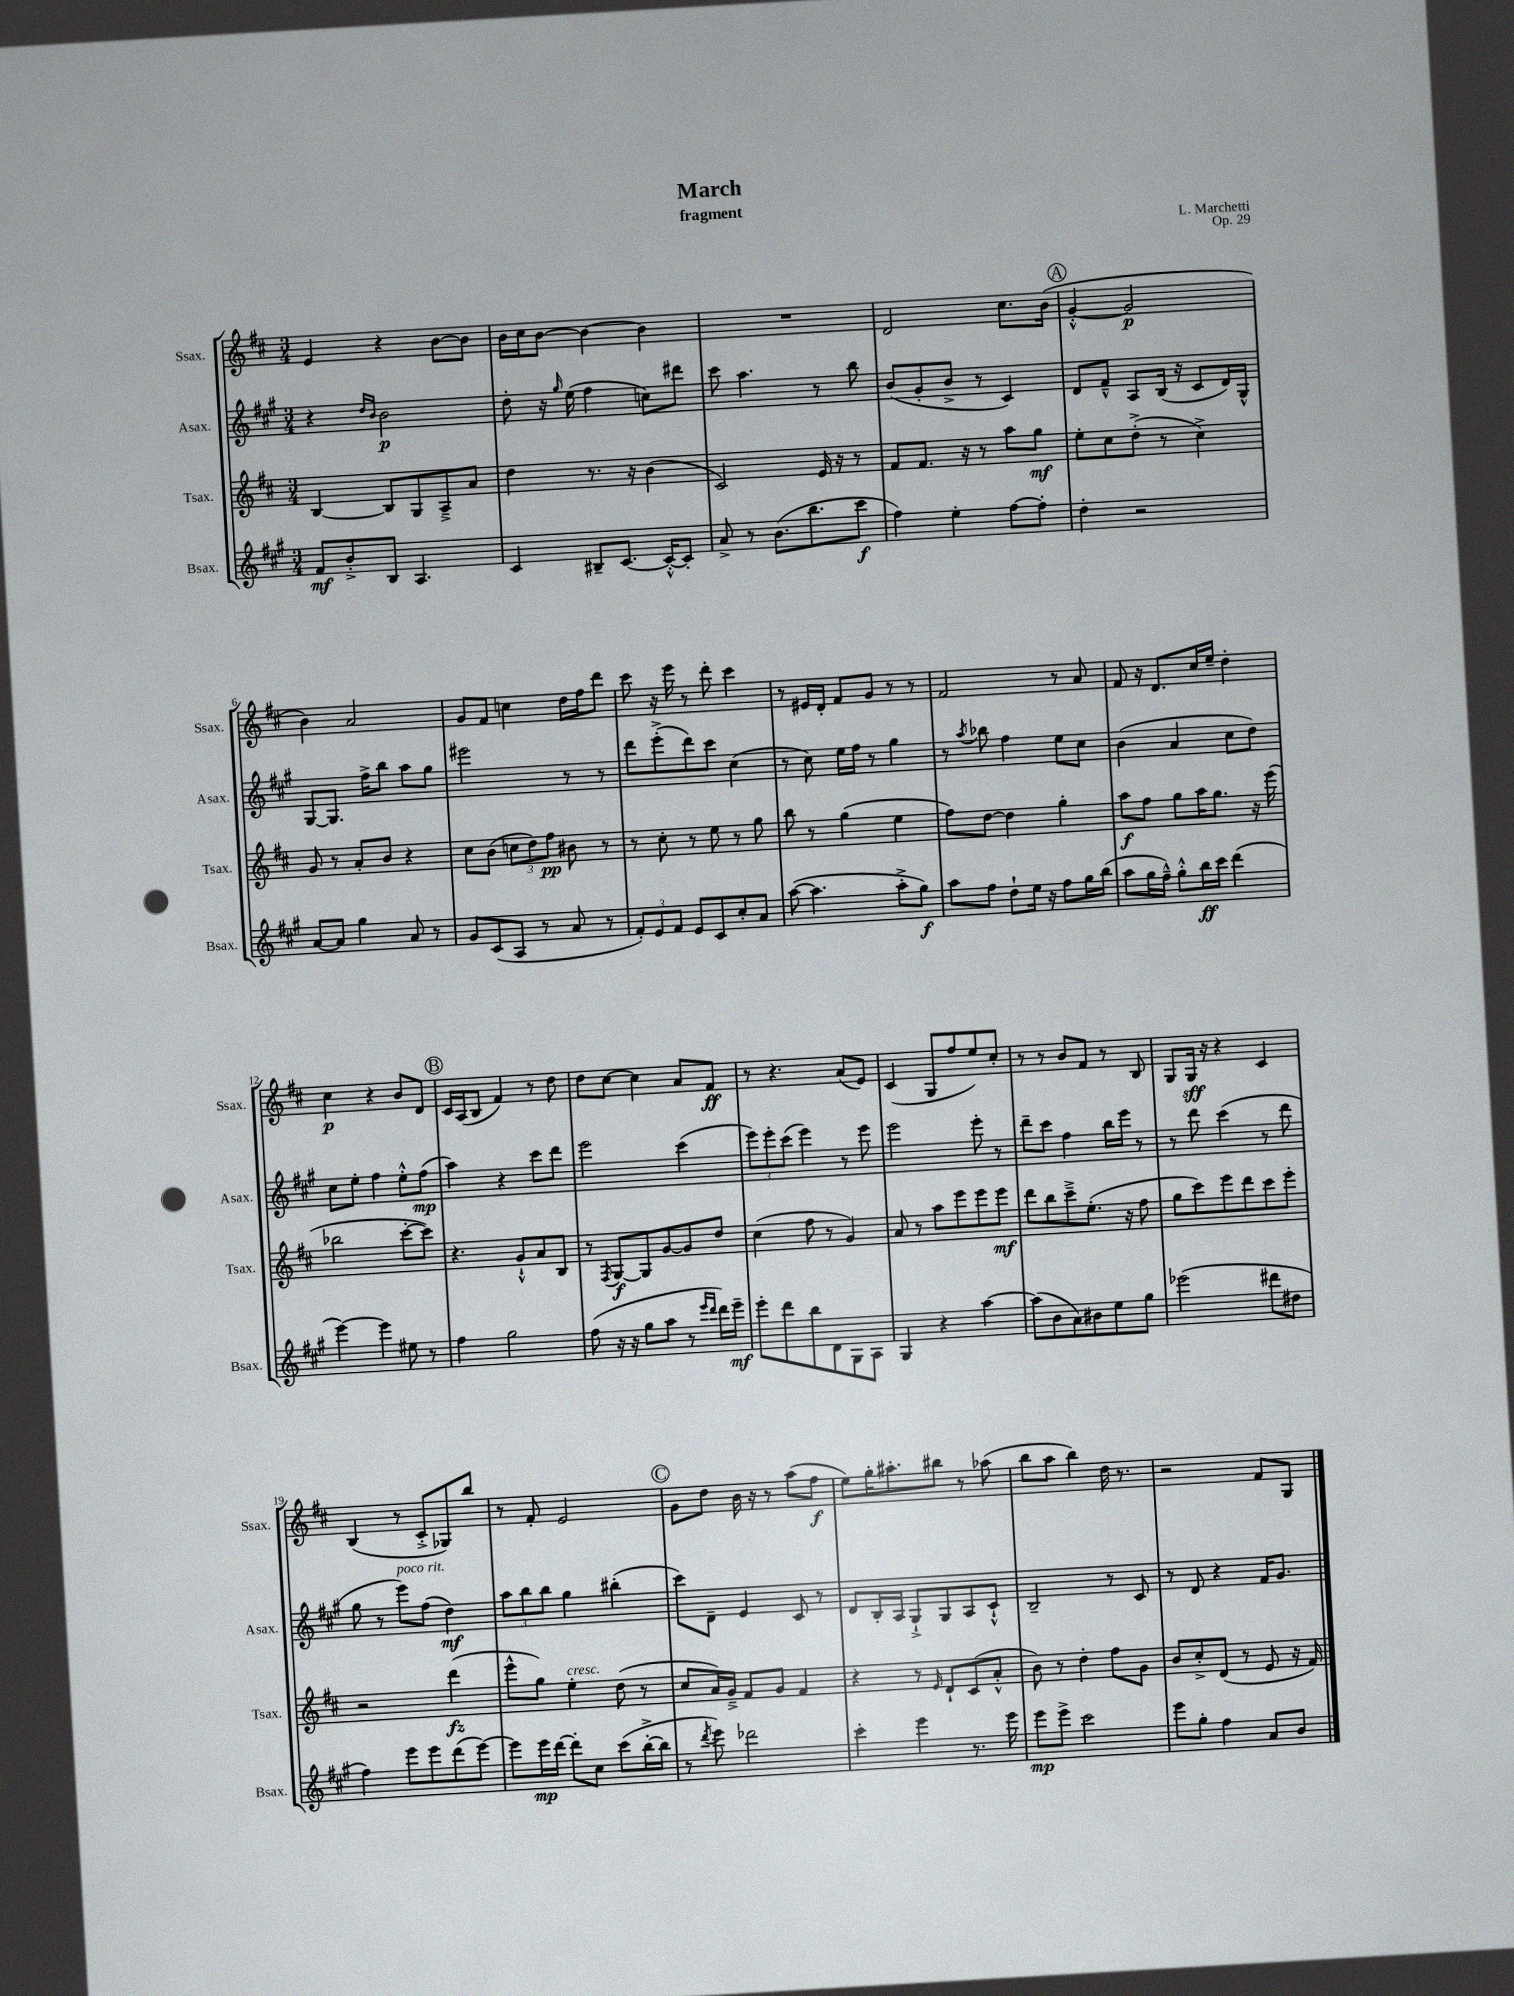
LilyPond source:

\header { title = "March" composer = "L. Marchetti" subtitle = "fragment" opus = "Op. 29" }
<<
\new StaffGroup <<
\new Staff = "s0" \with { instrumentName = "Ssax." shortInstrumentName = "Ssax." } {
    \clef treble \key d \major \numericTimeSignature \time 3/4
    e'4 r4 b'8~ b'8 |
    b'16 cis''16 b'8~ b'4~ b'4 |
    R2. |
    d'2 cis''8. b'16( |
    \mark \markup { \circle "A" } g'4~-.-^ g'2\p |
    b'4) a'2 |
    g'8 fis'8 c''4 d''16 fis''16 d'''8 |
    cis'''8 r16 e'''16 r8 d'''8-. cis'''4 |
    r8 eis'16 d'16-. fis'8 g'8 r8 r8 |
    fis'2 r8 a'8 |
    fis'8 r16 d'8. cis''16 e''16-- d''4-. |
    cis''4\p r4 b'8 d'8 |
    \mark \markup { \circle "B" } cis'16 a16( b8 fis'4) r8 d''8 |
    d''8 cis''8~ cis''4 a'8 fis'8\ff |
    r8 r4. a'8( e'8) |
    cis'4( g8 fis''8 e''8) cis''8-. |
    r8 r8 b'8 fis'8 r8 b8 |
    g8 g16\sff r16 r4 cis'4 |
    b4( r8 cis'8-.-> ges8) b''8 |
    r8 fis'8-. e'2 |
    \mark \markup { \circle "C" } g'8 d''8 b'16 r16 r8 a''8( fis''8\f |
    e''8) g''16-. ais''8.-. bis''8 r8 aes''8( |
    b''8 a''8 b''4) d''16 r8. |
    r2 fis'8 g8 \bar "|." |
}
\new Staff = "s1" \with { instrumentName = "Asax." shortInstrumentName = "Asax." } {
    \clef treble \key a \major \numericTimeSignature \time 3/4
    r4 \grace { d''16 b'16 } b'2\p |
    d''8-. r16 \grace { gis''16 } e''16( fis''4 c''8) dis'''8 |
    cis'''8 a''4. r8 b''8 |
    b'8( gis'8-. b'8-> r8 cis'4) |
    \mark \markup { \circle "A" } d'8 fis'8---^ a8 b16( r16 cis'8 d'16) gis16-^ |
    gis8~ gis8. fis''16-> b''8 a''8 gis''8 |
    eis'''2 r8 r8 |
    d'''8 e'''8-.->( d'''8) cis'''8 cis''4( |
    r8 cis''8) e''16 fis''16 r8 gis''4 |
    r8 \acciaccatura { a''8 } bes''8 fis''4 e''8 cis''8 |
    b'4( a'4 cis''8 d''8) |
    cis''8 e''8-. fis''4 e''8-.-^ fis''8\mp( |
    \mark \markup { \circle "B" } a''4) r4 cis'''8 d'''8 |
    e'''2 cis'''4( |
    \tuplet 3/2 { e'''8) e'''8-. cis'''8( } e'''4) r8 e'''8 |
    e'''2 e'''8-. r8 |
    d'''8-- cis'''8 fis''4 b''16 e'''16 r8 |
    r8 d'''8 cis'''4( r8 d'''8 |
    gis''8 r8 e'''8^\markup { \italic "poco rit." }) fis''8( d''4\mf) |
    \tuplet 3/2 { a''8 b''8 b''8 } gis''4 bis''4-.( |
    \mark \markup { \circle "C" } cis'''8) d'8-- e'4 cis'8 r8 |
    d'8 b16-. a16 gis8-!-> gis8 a8 cis'8-!-^ |
    b2-- r8 cis'8 |
    r8 d'8 r4 fis'16 gis'8. \bar "|." |
}
\new Staff = "s2" \with { instrumentName = "Tsax." shortInstrumentName = "Tsax." } {
    \clef treble \key d \major \numericTimeSignature \time 3/4
    b4~ b8 g8 a8---> a'8 |
    d''4 r8. r16 b'4( |
    cis'2) e'16 r16 r8 |
    fis'8 fis'8. r16 r8 a''8 g''8\mf |
    \mark \markup { \circle "A" } e''8-. cis''8 d''8-.->( r8 cis''4->) |
    g'8 r8 a'8-. b'8 r4 |
    cis''8 b'8( \tuplet 3/2 { c''8 d''8) fis''8\pp } bis'8 r8 |
    r8 cis''8-. r8 e''8 r8 g''8 |
    b''8 r8 g''4( e''4 |
    fis''8) d''8~ d''4 g''4-. |
    a''8\f fis''8 g''8 a''16 g''8. r16 e'''16( |
    bes''2 cis'''8~-. cis'''8) |
    \mark \markup { \circle "B" } r4. g'8-!-^ a'8 b8 |
    r8 \acciaccatura { fis8 } g8~\f g8 g'8~ g'8 d''8 |
    cis''4( fis''8 r8 g'4) |
    a'8 r8 a''8 e'''8 e'''8 e'''8\mf |
    d'''8 b''8 cis'''8---> e''8.-.( r16 fis''8 |
    g''8 cis'''8) e'''8 d'''8 cis'''8 e'''8-. |
    r2 d'''4\fz( |
    e'''8-^ g''8) e''4-.^\markup { \italic "cresc." } d''8( r8 |
    \mark \markup { \circle "C" } cis''8 a'16) g'16---> fis'8 g'8 fis'4 |
    r4 r8 \grace { e'16 } d'8-! cis'8( a'8-.-^ |
    b'8) r8 d''4-. fis''8 g'8 |
    b'8 cis''8-.-> d'8( r8 e'8 r16 fis'16) \bar "|." |
}
\new Staff = "s3" \with { instrumentName = "Bsax." shortInstrumentName = "Bsax." } {
    \clef treble \key a \major \numericTimeSignature \time 3/4
    fis'8\mf b'8-.-> b8 a4. |
    cis'4 bis8-- cis'8.~ cis'16~-.-^ cis'8-. |
    a'8-> r8 b'8.( b''8. cis'''8\f |
    fis''4) e''4-. fis''8~ fis''8-. |
    \mark \markup { \circle "A" } d''4-. r2 |
    a'8~ a'8 gis''4 a'8 r8 |
    gis'8 cis'8( a8 r8 a'8 r8 |
    \tuplet 3/2 { fis'8-.) e'8 fis'8 } e'8 cis'8 cis''8-. a'8 |
    a''8~( a''4. a''8-.-> gis''8\f) |
    a''8 fis''8 d''8-! e''16 r16 fis''8 gis''16 b''16( |
    a''8 gis''16 fis''16---^) gis''8-.-^ b''16\ff cis'''16 d'''4( |
    e'''4~) e'''4 eis''8 r8 |
    \mark \markup { \circle "B" } fis''4 gis''2 |
    fis''8( r16 r16 gis''8 a''8 r8 \grace { e'''16 d'''16 } d'''16) e'''16--\mf |
    e'''8-. d'''8 b''8 d'8 gis8 a8 |
    gis4 r4 a''4~ |
    a''8( b'8 a'8) bis'8 e''8 gis''8 |
    ees'''2( dis'''8 dis''8 |
    fis''4) e'''8 e'''8 d'''8( e'''8~) |
    e'''8 e'''16\mp d'''16~ d'''8-. cis''8 cis'''8( b''16~-.-> b''16 |
    \mark \markup { \circle "C" } r8 \acciaccatura { d'''8 } e'''8) des'''2 |
    cis'''4-. e'''4 r8. e'''16 |
    e'''8\mp e'''8-> cis'''2 |
    e'''8 gis''8-. fis''4 a'8 b'8 \bar "|." |
}
>>
>>
